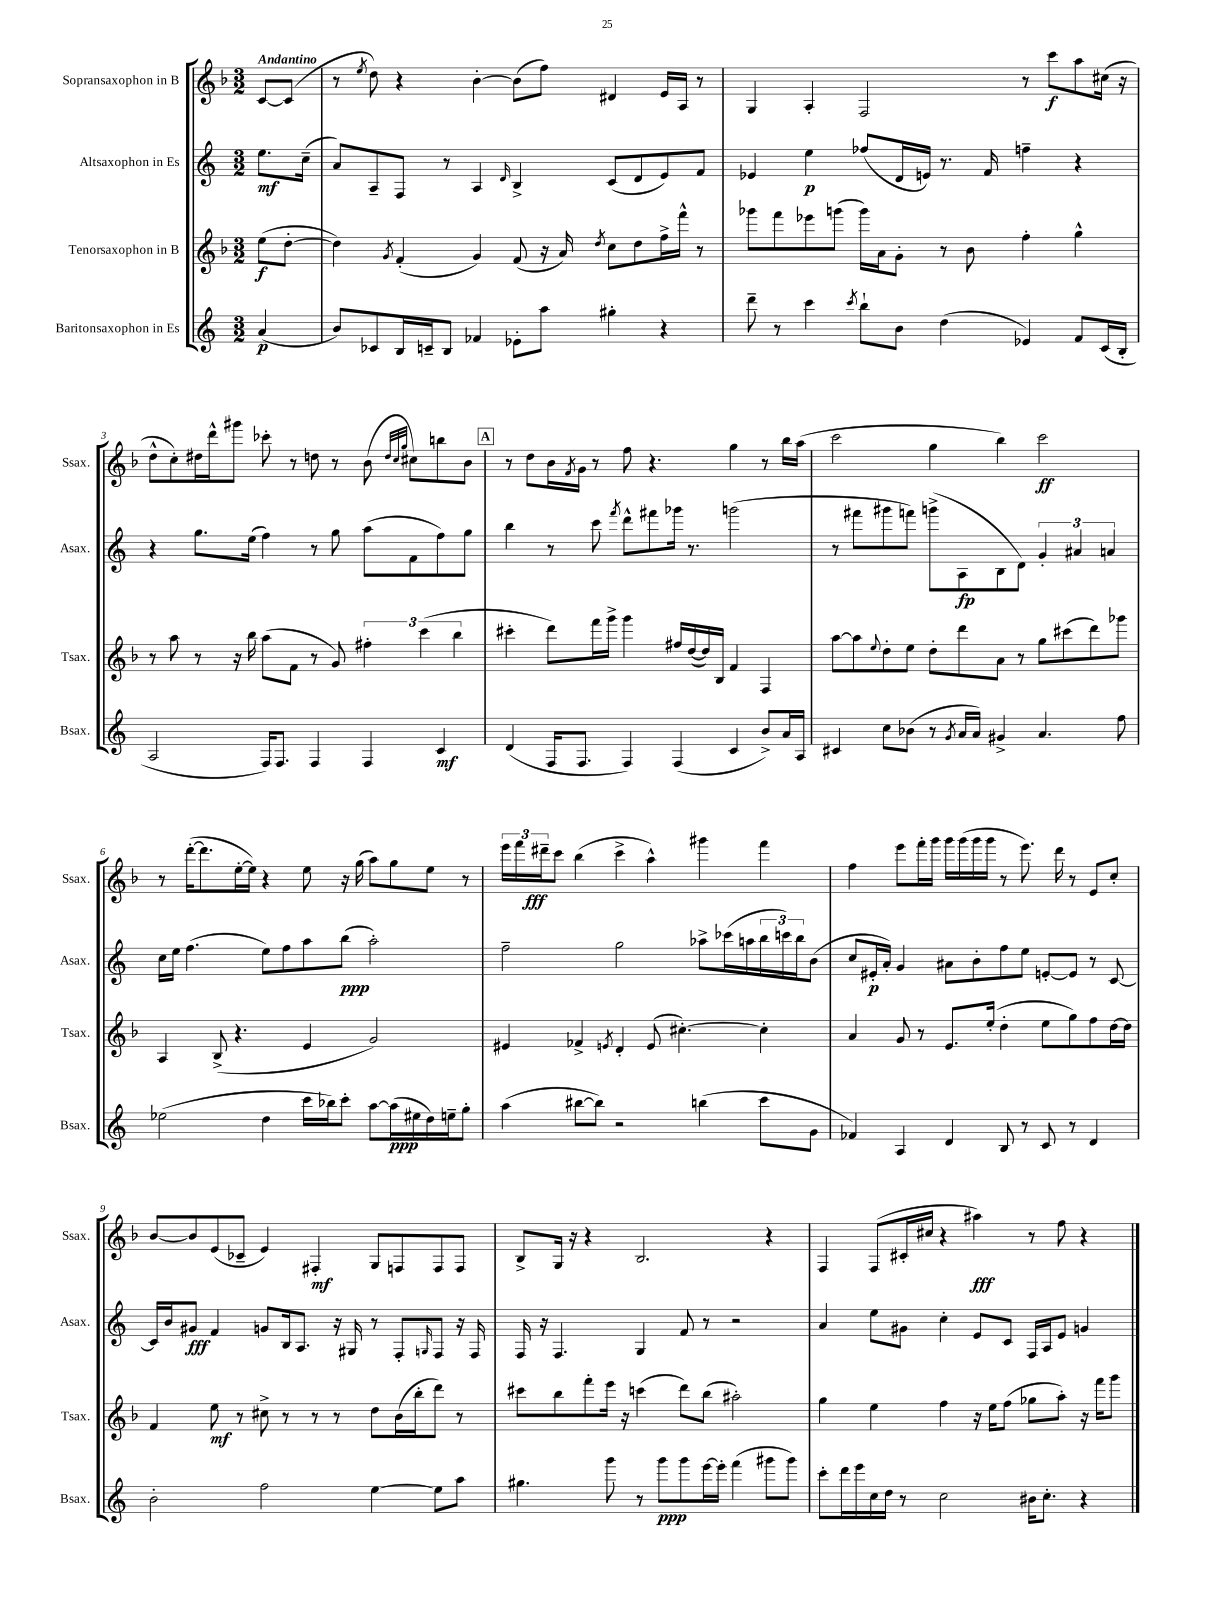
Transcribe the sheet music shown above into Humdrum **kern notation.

**kern	**dynam	**kern	**dynam	**kern	**dynam	**kern	**dynam
*part4	*part4	*part3	*part3	*part2	*part2	*part1	*part1
*staff4	*staff4	*staff3	*staff3	*staff2	*staff2	*staff1	*staff1
*I"Baritonsaxophon in Es	*	*I"Tenorsaxophon in B	*	*I"Altsaxophon in Es	*	*I"Sopransaxophon in B	*
*I'Bsax.	*	*I'Tsax.	*	*I'Asax.	*	*I'Ssax.	*
*clefG2	*	*clefG2	*	*clefG2	*	*clefG2	*
*k[]	*	*k[b-]	*	*k[]	*	*k[b-]	*
*M3/2	*	*M3/2	*	*M3/2	*	*M3/2	*
=	=	=	=	=	=	=	=
!	!	!	!	!	!	!LO:TX:a:B:t=Andantino	!
(4a/	p	(8ee\L	f	8.ee\L	mf	[8c/L	.
.	.	[8dd'\J	.	.	.	(8c/J]	.
.	.	.	.	(16cc~\Jk	.	.	.
=1	=1	=1	=1	=1	=1	=1	=1
8b/L)	.	4dd\])	.	8a/L)	.	8r	.
.	.	.	.	.	.	8qee/	.
8c-X/	.	.	.	8A~/	.	8dd\)	.
.	.	8qg/	.	.	.	.	.
16B/L	.	(4f'/	.	8F/J	.	4r	.
16cn~/J	.	.	.	.	.	.	.
8B/J	.	.	.	8r	.	.	.
4f-X/	.	4g/)	.	4A/	.	[4b-'\	.
.	.	.	.	16qqd/	.	.	.
8e-X'\L	.	(8f/	.	4B^/	.	(8b-\L]	.
8aa\J	.	16r	.	.	.	8ff\J)	.
.	.	16a/)	.	.	.	.	.
.	.	8qdd/	.	.	.	.	.
4gg#X'\	.	8cc\L	.	(8c/L	.	4d#X/	.
.	.	8dd\	.	8d/	.	.	.
4r	.	16ff^\L	.	8e/)	.	16e/LL	.
.	.	16fff^^\JJ	.	.	.	16A/JJ	.
.	.	8r	.	8f/J	.	8r	.
=2	=2	=2	=2	=2	=2	=2	=2
8ddd~\	.	8ggg-X\L	.	4e-X/	.	4G/	.
8r	.	8fff\	.	.	.	.	.
4ccc\	.	8eee-X\	.	4ee\	p	4A'/	.
.	.	(8gggn\J	.	.	.	.	.
8qccc/	.	.	.	.	.	.	.
8bb`\L	.	16ggg\LL)	.	(8ff-X/L	.	2F/	.
.	.	16a\J	.	.	.	.	.
8b\J	.	8g'\J	.	16d/L	.	.	.
.	.	.	.	16en/JJ)	.	.	.
(4dd\	.	8r	.	8.r	.	.	.
.	.	8b-\	.	.	.	.	.
.	.	.	.	16f/	.	.	.
4e-X/)	.	4ff'\	.	4ffn~\	.	8r	.
.	.	.	.	.	.	8ccc\L	f
8f/L	.	4gg^^\	.	4r	.	8aa\	.
(16c/L	.	.	.	.	.	(16cc#X\Jk	.
16B'/JJ	.	.	.	.	.	16r	.
!!LO:LB:g=z
=3	=3	=3	=3	=3	=3	=3	=3
2A/	.	8r	.	4r	.	8dd^^\L	.
.	.	8aa\	.	.	.	8cc'\)	.
.	.	8r	.	8.gg\L	.	16dd#X\L	.
.	.	.	.	.	.	16ddd^^\J	.
.	.	16r	.	.	.	8ggg#X\J	.
.	.	16bb-\	.	(16ee\Jk	.	.	.
16F/KL)	.	(8aa\L	.	4ff\)	.	8ccc-X'\	.
8.F/J	.	.	.	.	.	.	.
.	.	8f\J	.	.	.	8r	.
4F/	.	8r	.	8r	.	8ddn\	.
.	.	8g/)	.	8gg\	.	8r	.
4F/	.	6ff#X'\	.	(8aa\L	.	(8b-\	.
.	.	.	.	.	.	32qqdd/LLL	.
.	.	.	.	.	.	32qqcc/	.
.	.	.	.	.	.	32qqgg/JJJ	.
.	.	.	.	8f\	.	8cc#X\L)	.
.	.	(6ccc\	.	.	.	.	.
4c/	mf	.	.	8ff\)	.	8bbn\	.
.	.	6bb-\	.	.	.	.	.
.	.	.	.	8gg\J	.	8b-\J	.
!!LO:REH:place=s1:t=A
=4	=4	=4	=4	=4	=4	=4	=4
(4d/	.	4ccc#X'\	.	4bb\	.	8r	.
.	.	.	.	.	.	8dd\L	.
16F/KL	.	8ddd\L)	.	8r	.	16b-\L	.
.	.	.	.	.	.	8qf/	.
8.F/J	.	.	.	.	.	16g\JJ	.
.	.	16fff\L	.	8ccc\	.	8r	.
.	.	16ggg^\JJ	.	.	.	.	.
.	.	.	.	8qfff/	.	.	.
4F/)	.	4ggg\	.	8ddd^^\L	.	8ff\	.
.	.	.	.	8fff#X\	.	4.r	.
(4F/	.	16ff#X/LL	.	16ggg-X\Jk	.	.	.
.	.	([16dd/	.	8.r	.	.	.
.	.	16dd/])	.	.	.	.	.
.	.	16B-/JJ	.	.	.	.	.
4c/	.	4f/	.	(2gggn\	.	4gg\	.
8b^/L)	.	4F/	.	.	.	8r	.
16a/L	.	.	.	.	.	16bb-\LL	.
16A/JJ	.	.	.	.	.	(16aa\JJ	.
=5	=5	=5	=5	=5	=5	=5	=5
4c#X/	.	[8aa\L	.	8r	.	2ccc\	.
.	.	8aa\]	.	8fff#X\L	.	.	.
.	.	8qqee/	.	.	.	.	.
8cc\L	.	8dd'\	.	8ggg#X\	.	.	.
(8b-X\J	.	8ee\J	.	8fffn\J)	.	.	.
8r	.	8dd'\L	.	(8gggn^\L	.	4gg\	.
8qg/	.	.	.	.	.	.	.
16a/LL	.	8ddd\	.	8A\	fp	.	.
16a/JJ)	.	.	.	.	.	.	.
4g#X^/	.	8a\J	.	8B\	.	4bb-\)	.
.	.	8r	.	8d\J)	.	.	.
4.a/	.	8gg\L	.	6g'/	.	2ccc\	ff
.	.	(8ccc#X\	.	.	.	.	.
.	.	.	.	6a#X/	.	.	.
.	.	8ddd\)	.	.	.	.	.
.	.	.	.	6an/	.	.	.
8ff\	.	8ggg-X\J	.	.	.	.	.
!!LO:LB:g=z
=6	=6	=6	=6	=6	=6	=6	=6
(2ee-X\	.	4A/	.	16cc\LL	.	8r	.
.	.	.	.	16ee\JJ	.	.	.
.	.	.	.	(4.ff\	.	([16ddd'\KL	.
.	.	.	.	.	.	8.ddd\]	.
.	.	(8B-^/	.	.	.	.	.
.	.	4.r	.	.	.	[16ee'\L	.
.	.	.	.	.	.	16ee\JJ])	.
4dd\	.	.	.	8ee\L)	.	4r	.
.	.	.	.	8ff\	.	.	.
16ccc\LL	.	4e/	.	8aa\	.	8ee\	.
16bb-X\J)	.	.	.	.	.	.	.
8ccc'\J	.	.	.	(8bb\J	ppp	16r	.
.	.	.	.	.	.	(16gg\	.
[8aa\L	.	2g/)	.	2aa'\)	.	8aa\L)	.
(16aa\L]	ppp	.	.	.	.	8gg\	.
16ee#X\	.	.	.	.	.	.	.
16dd\)	.	.	.	.	.	8ee\J	.
16een~\J	.	.	.	.	.	.	.
8gg'\J	.	.	.	.	.	8r	.
=7	=7	=7	=7	=7	=7	=7	=7
(4aa\	.	4e#X/	.	2ff~\	.	24eee\LL	.
.	.	.	.	.	.	24fff\	.
.	.	.	.	.	.	24ddd#X~\J	fff
.	.	.	.	.	.	8ccc\J	.
[8bb#X\L	.	4f-X^/	.	.	.	(4bb-\	.
8bb#\J])	.	.	.	.	.	.	.
.	.	8qen/	.	.	.	.	.
2r	.	4d'/	.	2gg\	.	4ccc^\	.
.	.	(8e/	.	.	.	4aa^^\)	.
.	.	[4.cc#X'\)	.	.	.	.	.
(4bbn\	.	.	.	8aa-X^\L	.	4ggg#X\	.
.	.	.	.	(16ccc-X\L	.	.	.
.	.	.	.	16aan\	.	.	.
8ccc\L	.	4cc#'\]	.	24bb\	.	4fff\	.
.	.	.	.	24cccn\)	.	.	.
.	.	.	.	24bb\J	.	.	.
8g\J	.	.	.	(8b\J	.	.	.
=8	=8	=8	=8	=8	=8	=8	=8
4f-X/)	.	4a/	.	8cc/L	.	4ff\	.
.	.	.	.	16e#X'/L	p	.	.
.	.	.	.	16a'/JJ)	.	.	.
4A/	.	8g/	.	4g/	.	8eee\L	.
.	.	8r	.	.	.	16fff'\L	.
.	.	.	.	.	.	16ggg\JJ	.
4d/	.	8.e/L	.	8a#X\L	.	16ggg\LL	.
.	.	.	.	.	.	(16ggg\	.
.	.	.	.	8b'\	.	16ggg\	.
.	.	(16ee'/Jk	.	.	.	16ggg\JJ	.
8B/	.	4dd'\	.	8ff\	.	8r	.
8r	.	.	.	8ee\J	.	8.eee\)	.
8c/	.	8ee\L	.	[8en'/L	.	.	.
.	.	.	.	.	.	16ddd\	.
8r	.	8gg\)	.	8e/J]	.	8r	.
4d/	.	8ff\	.	8r	.	8e/L	.
.	.	[16dd\L	.	[8c/	.	8cc'/J	.
.	.	16dd\JJ]	.	.	.	.	.
!!LO:LB:g=z
=9	=9	=9	=9	=9	=9	=9	=9
2b'\	.	4f/	.	16c/LL]	.	[8b-/L	.
.	.	.	.	16b/J	.	.	.
.	.	.	.	8g#X/J	fff	8b-/]	.
.	.	8ee\	mf	4f/	.	(8e/	.
.	.	8r	.	.	.	8c-X~/J	.
2ff\	.	8cc#X^\	.	8gn/L	.	4e/)	.
.	.	8r	.	16B/k	.	.	.
.	.	.	.	8.A/J	.	.	.
.	.	8r	.	.	.	4F#X'/	mf
.	.	8r	.	16r	.	.	.
.	.	.	.	16G#X/	.	.	.
[4ee\	.	8dd\L	.	8r	.	8G/L	.
.	.	(16b-\L	.	8F'/L	.	8Fn/	.
.	.	16bb-'\J	.	.	.	.	.
.	.	.	.	16qqGn/	.	.	.
8ee\L]	.	8ddd\J)	.	8F/J	.	8F/	.
8aa\J	.	8r	.	16r	.	8F/J	.
.	.	.	.	16F/	.	.	.
=10	=10	=10	=10	=10	=10	=10	=10
4.gg#X\	.	8ccc#X\L	.	16F/	.	8B-^/L	.
.	.	.	.	16r	.	.	.
.	.	8bb-\	.	4.F/	.	16G/Jk	.
.	.	.	.	.	.	16r	.
.	.	8fff'\	.	.	.	4r	.
8ggg\	.	16eee\Jk	.	.	.	.	.
.	.	16r	.	.	.	.	.
8r	.	(4cccn\	.	4G/	.	2.B-/	.
8ggg\L	ppp	.	.	.	.	.	.
8ggg\	.	8ddd\L)	.	8f/	.	.	.
[16eee\L	.	(8bb-\J	.	8r	.	.	.
16eee'\JJ]	.	.	.	.	.	.	.
(4fff\	.	2aa#X'\)	.	2r	.	.	.
8ggg#X\L	.	.	.	.	.	4r	.
8ggg#\J)	.	.	.	.	.	.	.
=11	=11	=11	=11	=11	=11	=11	=11
8ccc'\L	.	4gg\	.	4a/	.	4F/	.
16ddd\L	.	.	.	.	.	.	.
16eee\	.	.	.	.	.	.	.
16cc\	.	4ee\	.	8ee\L	.	(8F/L	.
16dd\JJ	.	.	.	.	.	.	.
8r	.	.	.	8g#X\J	.	16c#X'/L	.
.	.	.	.	.	.	16cc#X/JJ	.
2cc\	.	4ff\	.	4cc'\	.	4r	.
.	.	16r	.	8e/L	.	4aa#X\)	fff
.	.	16ee\KL	.	.	.	.	.
.	.	(8ff\J	.	8c/J	.	.	.
16b#X\KL	.	8gg-X\L	.	16F/LL	.	8r	.
8.cc'\J	.	.	.	16A/J	.	.	.
.	.	8aa'\J)	.	8e/J	.	8ff\	.
4r	.	16r	.	4gn/	.	4r	.
.	.	16fff\KL	.	.	.	.	.
.	.	8ggg\J	.	.	.	.	.
==	==	==	==	==	==	==	==
*-	*-	*-	*-	*-	*-	*-	*-
